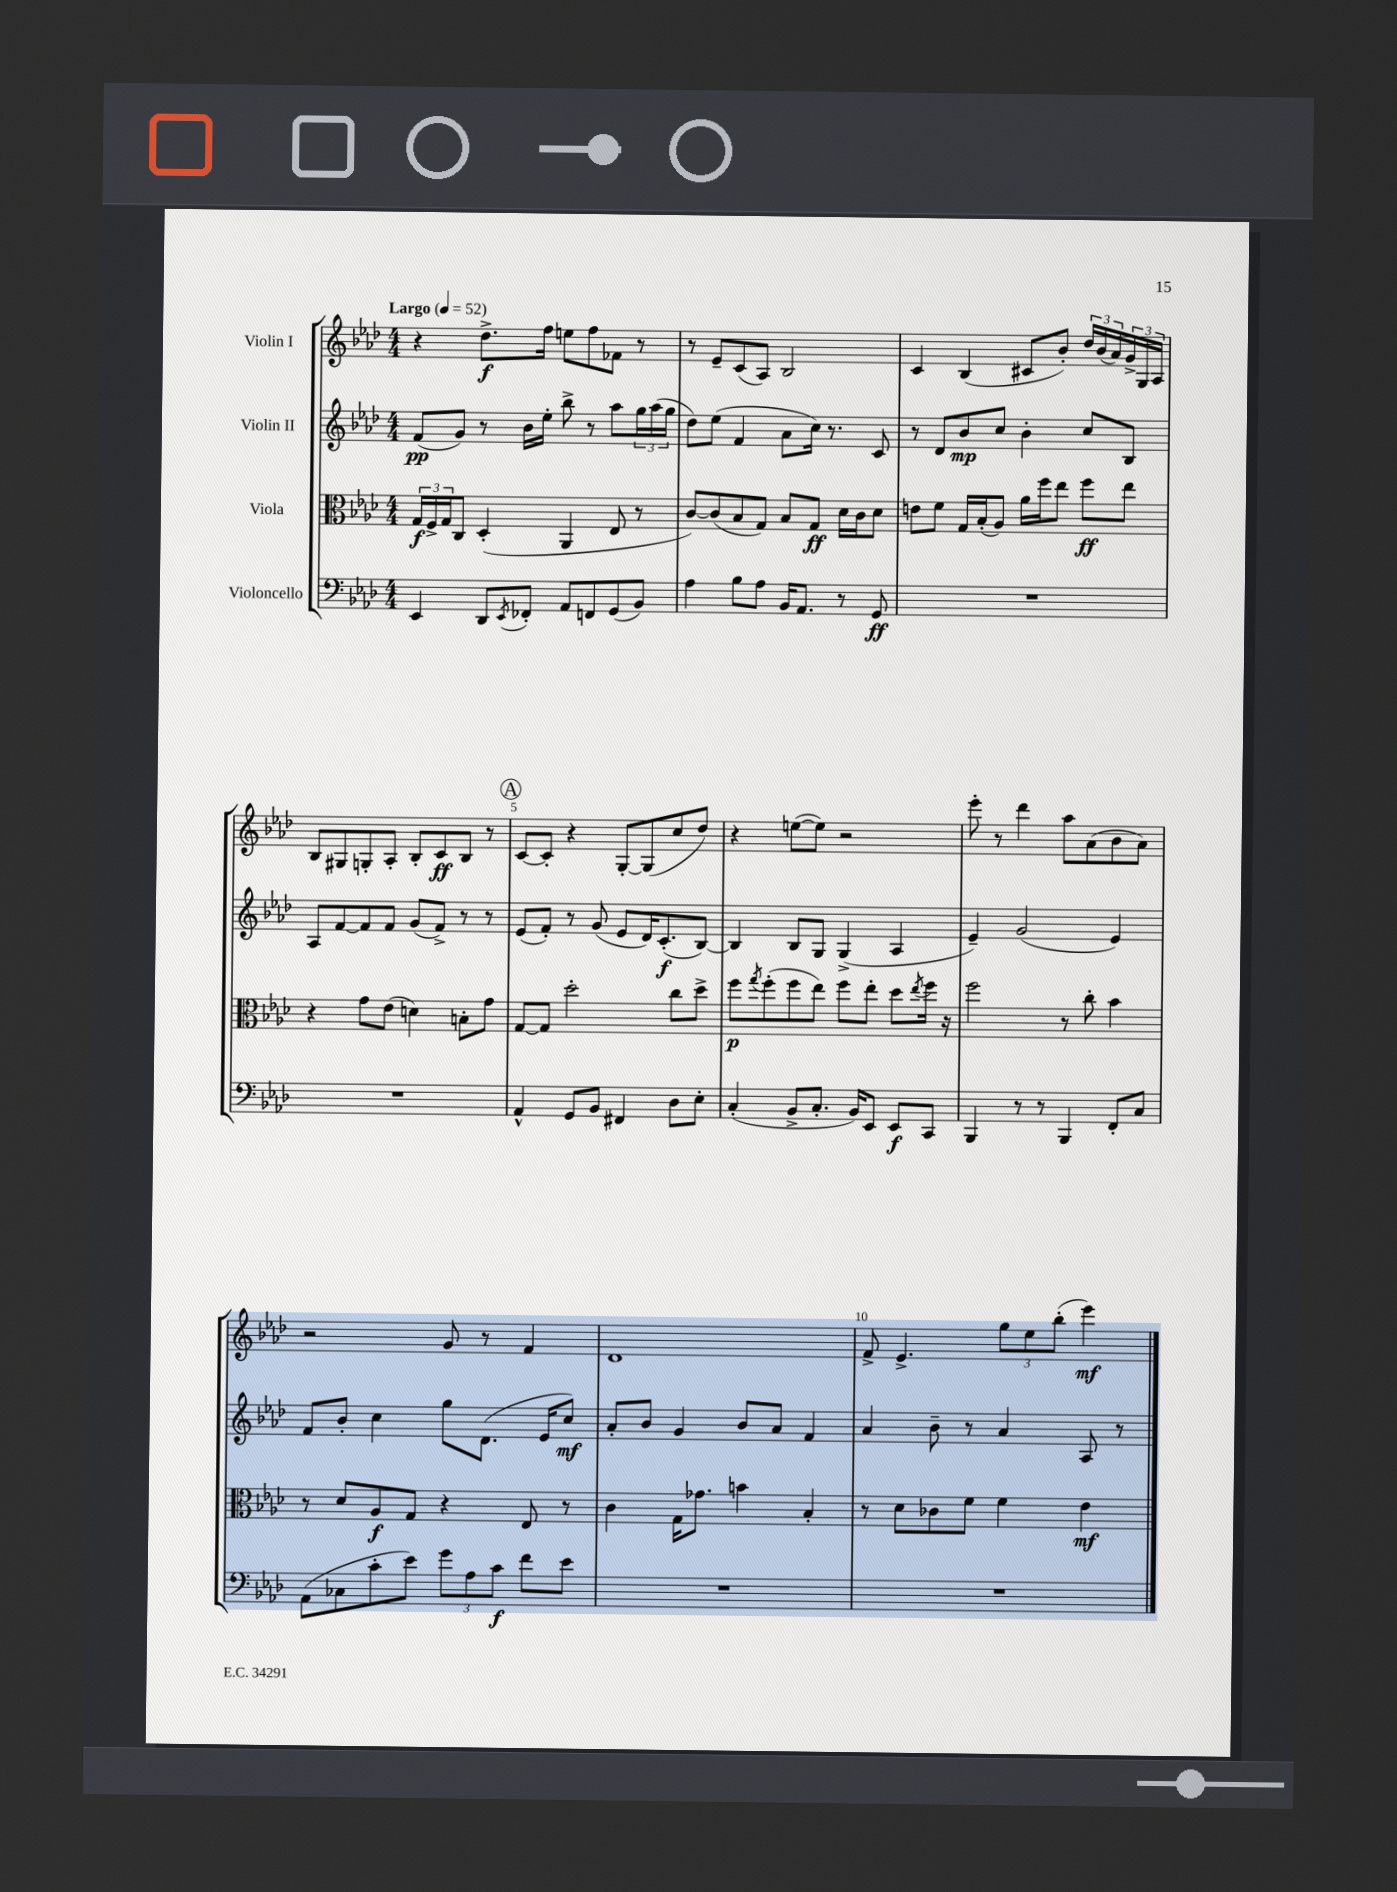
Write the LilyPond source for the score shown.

<<
\new StaffGroup <<
\new Staff = "s0" \with { instrumentName = "Violin I" } {
    \clef treble \key aes \major \numericTimeSignature \time 4/4 \tempo "Largo" 4 = 52
    r4 des''8.->\f f''16 e''8 f''8 fes'8 r8 |
    r8 ees'8-- c'8( aes8) bes2 |
    c'4 bes4( cis'8 bes'8-.) \tuplet 3/2 { des''16 bes'16( aes'16) } \tuplet 3/2 { g'16-> g16 aes16 } |
    bes8 gis8 g8-. aes8-. bes8-. c'8\ff bes8 r8 |
    \mark \markup { \circle "A" } c'8~ c'8-. r4 g8~-. g8( c''8 des''8) |
    r4 e''8~( e''8) r2 |
    ees'''8-. r8 des'''4 aes''8 aes'8( bes'8 aes'8) |
    r2 g'8 r8 f'4 |
    des'1 |
    f'8-> ees'4.-> \tuplet 3/2 { g''8 ees''8 bes''8-.( } ees'''4\mf) \bar "|." |
}
\new Staff = "s1" \with { instrumentName = "Violin II" } {
    \clef treble \key aes \major \numericTimeSignature \time 4/4
    f'8\pp( g'8) r8 bes'16 ees''16-. bes''8-> r8 aes''8 \tuplet 3/2 { g''16 aes''16( g''16 } |
    des''8) ees''8( f'4 aes'8 c''16) r8. c'8 |
    r8 des'8 bes'8\mp c''8 bes'4-. c''8 bes8 |
    aes8 f'8~ f'8 f'8 g'8( f'8->) r8 r8 |
    \mark \markup { \circle "A" } ees'8( f'8-.) r8 g'8( ees'8 des'16) c'8.-.\f( bes8~) |
    bes4 bes8 g8 g4->( aes4 |
    ees'4--) g'2( ees'4) |
    f'8 bes'8-. c''4 g''8 des'8.( ees'16 c''8\mf) |
    aes'8-. bes'8 g'4 bes'8 aes'8 f'4 |
    aes'4 bes'8-- r8 aes'4 aes8 r8 \bar "|." |
}
\new Staff = "s2" \with { instrumentName = "Viola" } {
    \clef alto \key aes \major \numericTimeSignature \time 4/4
    \tuplet 3/2 { g16\f f16-> g16 } c8 des4-.( aes,4 ees8 r8 |
    c'8~) c'8( bes8 g8) bes8 g8\ff des'16 c'16 des'8 |
    e'8 f'8 g16 bes16-.( aes8) aes'16 f''16 ees''8 f''8\ff ees''8 |
    r4 g'8 ees'8( d'4) b8-. g'8 |
    \mark \markup { \circle "A" } g8~ g8 des''2-. c''8 des''8-> |
    f''8\p \acciaccatura { g''8 } f''8-.( f''8 ees''8) f''8 ees''8-. des''8 \acciaccatura { ees''8 } f''16 r16 |
    f''2 r8 c''8-. bes'4 |
    r8 des'8 aes8\f g8 r4 ees8 r8 |
    c'4 g16 ges'8. b'4 bes4-. |
    r8 des'8 ces'8 f'8 f'4 ees'4\mf \bar "|." |
}
\new Staff = "s3" \with { instrumentName = "Violoncello" } {
    \clef bass \key aes \major \numericTimeSignature \time 4/4
    ees,4 des,8 \acciaccatura { ees,8 } fes,8-. aes,8 f,8 g,8( bes,8) |
    aes4 bes8 aes8 bes,16 aes,8. r8 g,8\ff |
    R1 |
    R1 |
    \mark \markup { \circle "A" } aes,4-^ g,8 bes,8 fis,4 des8 ees8-. |
    c4-.( bes,8-> c8.-. bes,16) ees,8 ees,8\f c,8 |
    bes,,4 r8 r8 bes,,4 f,8-. c8 |
    aes,8( ces8 c'8-. ees'8) \tuplet 3/2 { g'8 aes8 c'8\f } f'8 ees'8 |
    R1 |
    R1 \bar "|." |
}
>>
>>
\layout { \context { \Score \override BarNumber.break-visibility = ##(#f #t #t) barNumberVisibility = #(every-nth-bar-number-visible 5) } }
